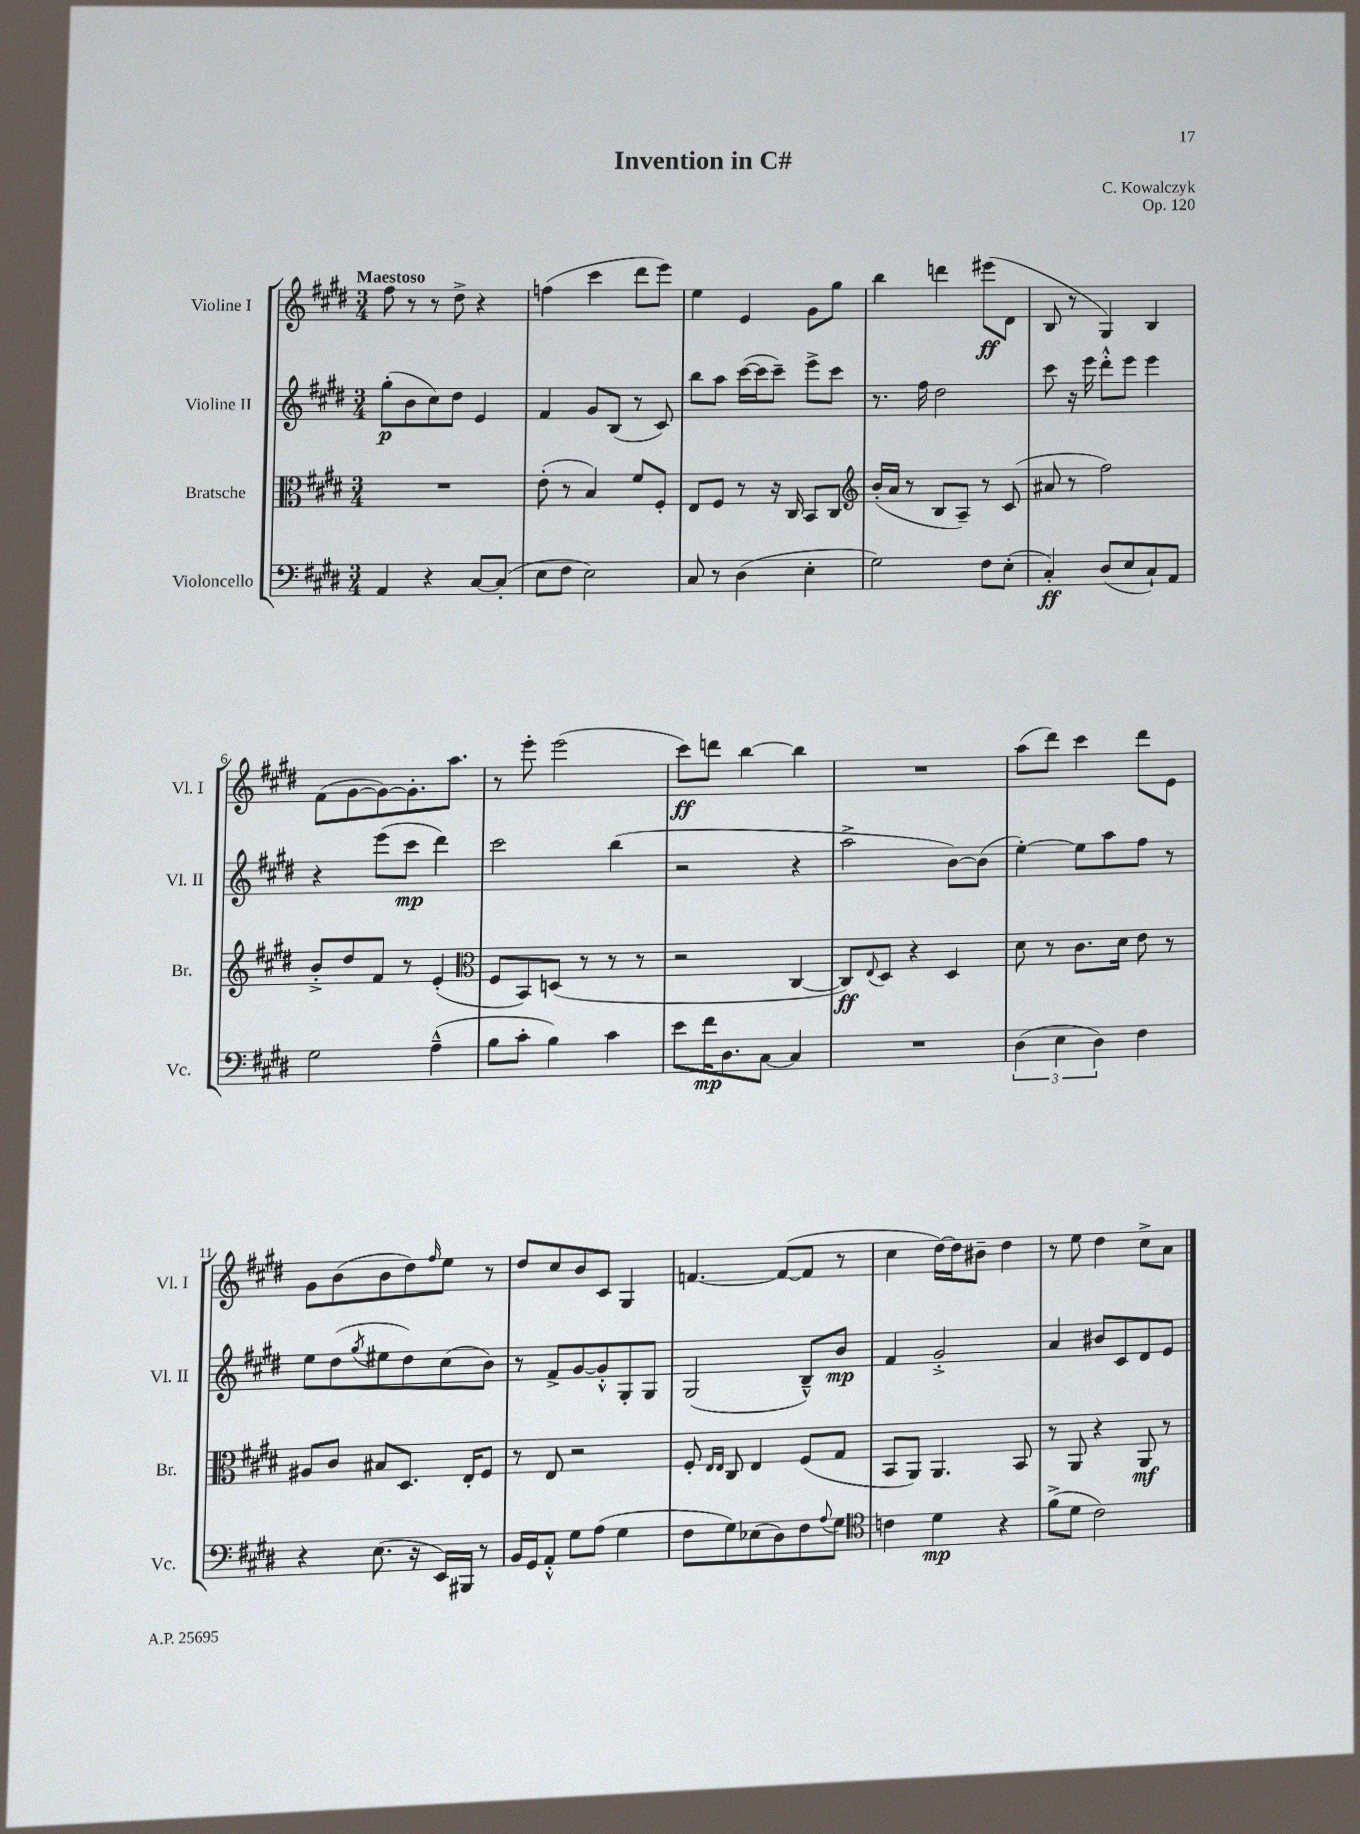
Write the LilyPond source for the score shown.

\header { title = "Invention in C#" composer = "C. Kowalczyk" opus = "Op. 120" }
<<
\new StaffGroup <<
\new Staff = "s0" \with { instrumentName = "Violine I" shortInstrumentName = "Vl. I" } {
    \clef treble \key e \major \numericTimeSignature \time 3/4 \tempo "Maestoso"
    fis''8 r8 r8 dis''8-> r4 |
    f''4( cis'''4 dis'''8 e'''8) |
    e''4 e'4 gis'8 gis''8 |
    b''4 d'''4 eis'''8\ff( dis'8 |
    b8 r8 gis4) b4 |
    fis'8( gis'8~ gis'8~) gis'8.-. a''8. |
    r8 e'''8-. e'''2( |
    cis'''8\ff) d'''8 b''4~ b''4 |
    R2. |
    a''8( dis'''8) cis'''4 dis'''8 e'8 |
    gis'8 b'8( b'8 dis''8) \grace { fis''16 } e''8 r8 |
    dis''8 cis''8 b'8 cis'8 gis4 |
    f'4.~ f'8~( f'8 r8 |
    cis''4 dis''16~) dis''16 bis'8-- dis''4 |
    r8 e''8 dis''4 cis''8-> a'8 \bar "|." |
}
\new Staff = "s1" \with { instrumentName = "Violine II" shortInstrumentName = "Vl. II" } {
    \clef treble \key e \major \numericTimeSignature \time 3/4
    gis''8-.\p( b'8 cis''8) dis''8 e'4 |
    fis'4 gis'8 b8( r8 cis'8) |
    b''8 a''8 cis'''16~( cis'''16 cis'''8--) e'''8-> cis'''8 |
    r8. fis''16 dis''2 |
    cis'''8 r16 e'''16 dis'''8-.-^ e'''8 e'''4 |
    r4 e'''8( cis'''8\mp dis'''4) |
    cis'''2 b''4( |
    r2 r4 |
    a''2-> b'8~) b'8( |
    e''4~-.) e''8 a''8 fis''8 r8 |
    e''8 dis''8( \acciaccatura { gis''8 } eis''8 dis''8) cis''8( b'8) |
    r8 fis'8-> gis'8~ gis'8-.-^ gis8-. gis8 |
    gis2( b8---^) b'8\mp |
    fis'4 gis'2-.-> |
    a'4 bis'8 cis'8 dis'8 e'8 \bar "|." |
}
\new Staff = "s2" \with { instrumentName = "Bratsche" shortInstrumentName = "Br." } {
    \clef alto \key e \major \numericTimeSignature \time 3/4
    R2. |
    e'8-.( r8 b4) fis'8 fis8-. |
    e8 fis8 r8 r16 cis16 b,8 cis8 |
    \clef treble b'16-.( a'16 r8 b8 a8--) r8 cis'8( |
    ais'8 r8 fis''2) |
    b'8-.-> dis''8 fis'8 r8 e'4-.( |
    \clef alto fis8 b,8) d8( r8 r8 r8 |
    r2 cis4~ |
    cis8\ff) \appoggiatura { e8 } dis8 r4 dis4 |
    dis'8 r8 cis'8. dis'16 e'8 r8 |
    ais8 cis'8 bis8 dis8. e16-. fis8 |
    r8 e8 r2 |
    fis8-. \grace { e16 e16 } cis8 e4 fis8( gis8 |
    b,8 a,8) a,4. b,8 |
    r8 a,8 r4 a,8\mf r8 \bar "|." |
}
\new Staff = "s3" \with { instrumentName = "Violoncello" shortInstrumentName = "Vc." } {
    \clef bass \key e \major \numericTimeSignature \time 3/4
    a,4 r4 cis8~ cis8-.( |
    e8 fis8 e2) |
    cis8 r8 dis4( e4-. |
    gis2) fis8 e8-.( |
    cis4-.\ff) dis8( e8 cis8-!) a,8 |
    gis2 a4---^( |
    b8 cis'8-. b4) cis'4 |
    e'8 fis'16\mp dis8. cis8~ cis4 |
    R2. |
    \tuplet 3/2 { dis4( e4 dis4) } fis4 |
    r4 e8.( r16 e,16) bis,,16 r8 |
    b,16 gis,16 a,8-.-^ gis8 a8( gis4 |
    fis8 gis8) ees8( dis8) fis8 \appoggiatura { a8 } gis8 |
    \clef tenor c'4 dis'4\mp r4 |
    fis'8->( dis'8 cis'2) \bar "|." |
}
>>
>>
